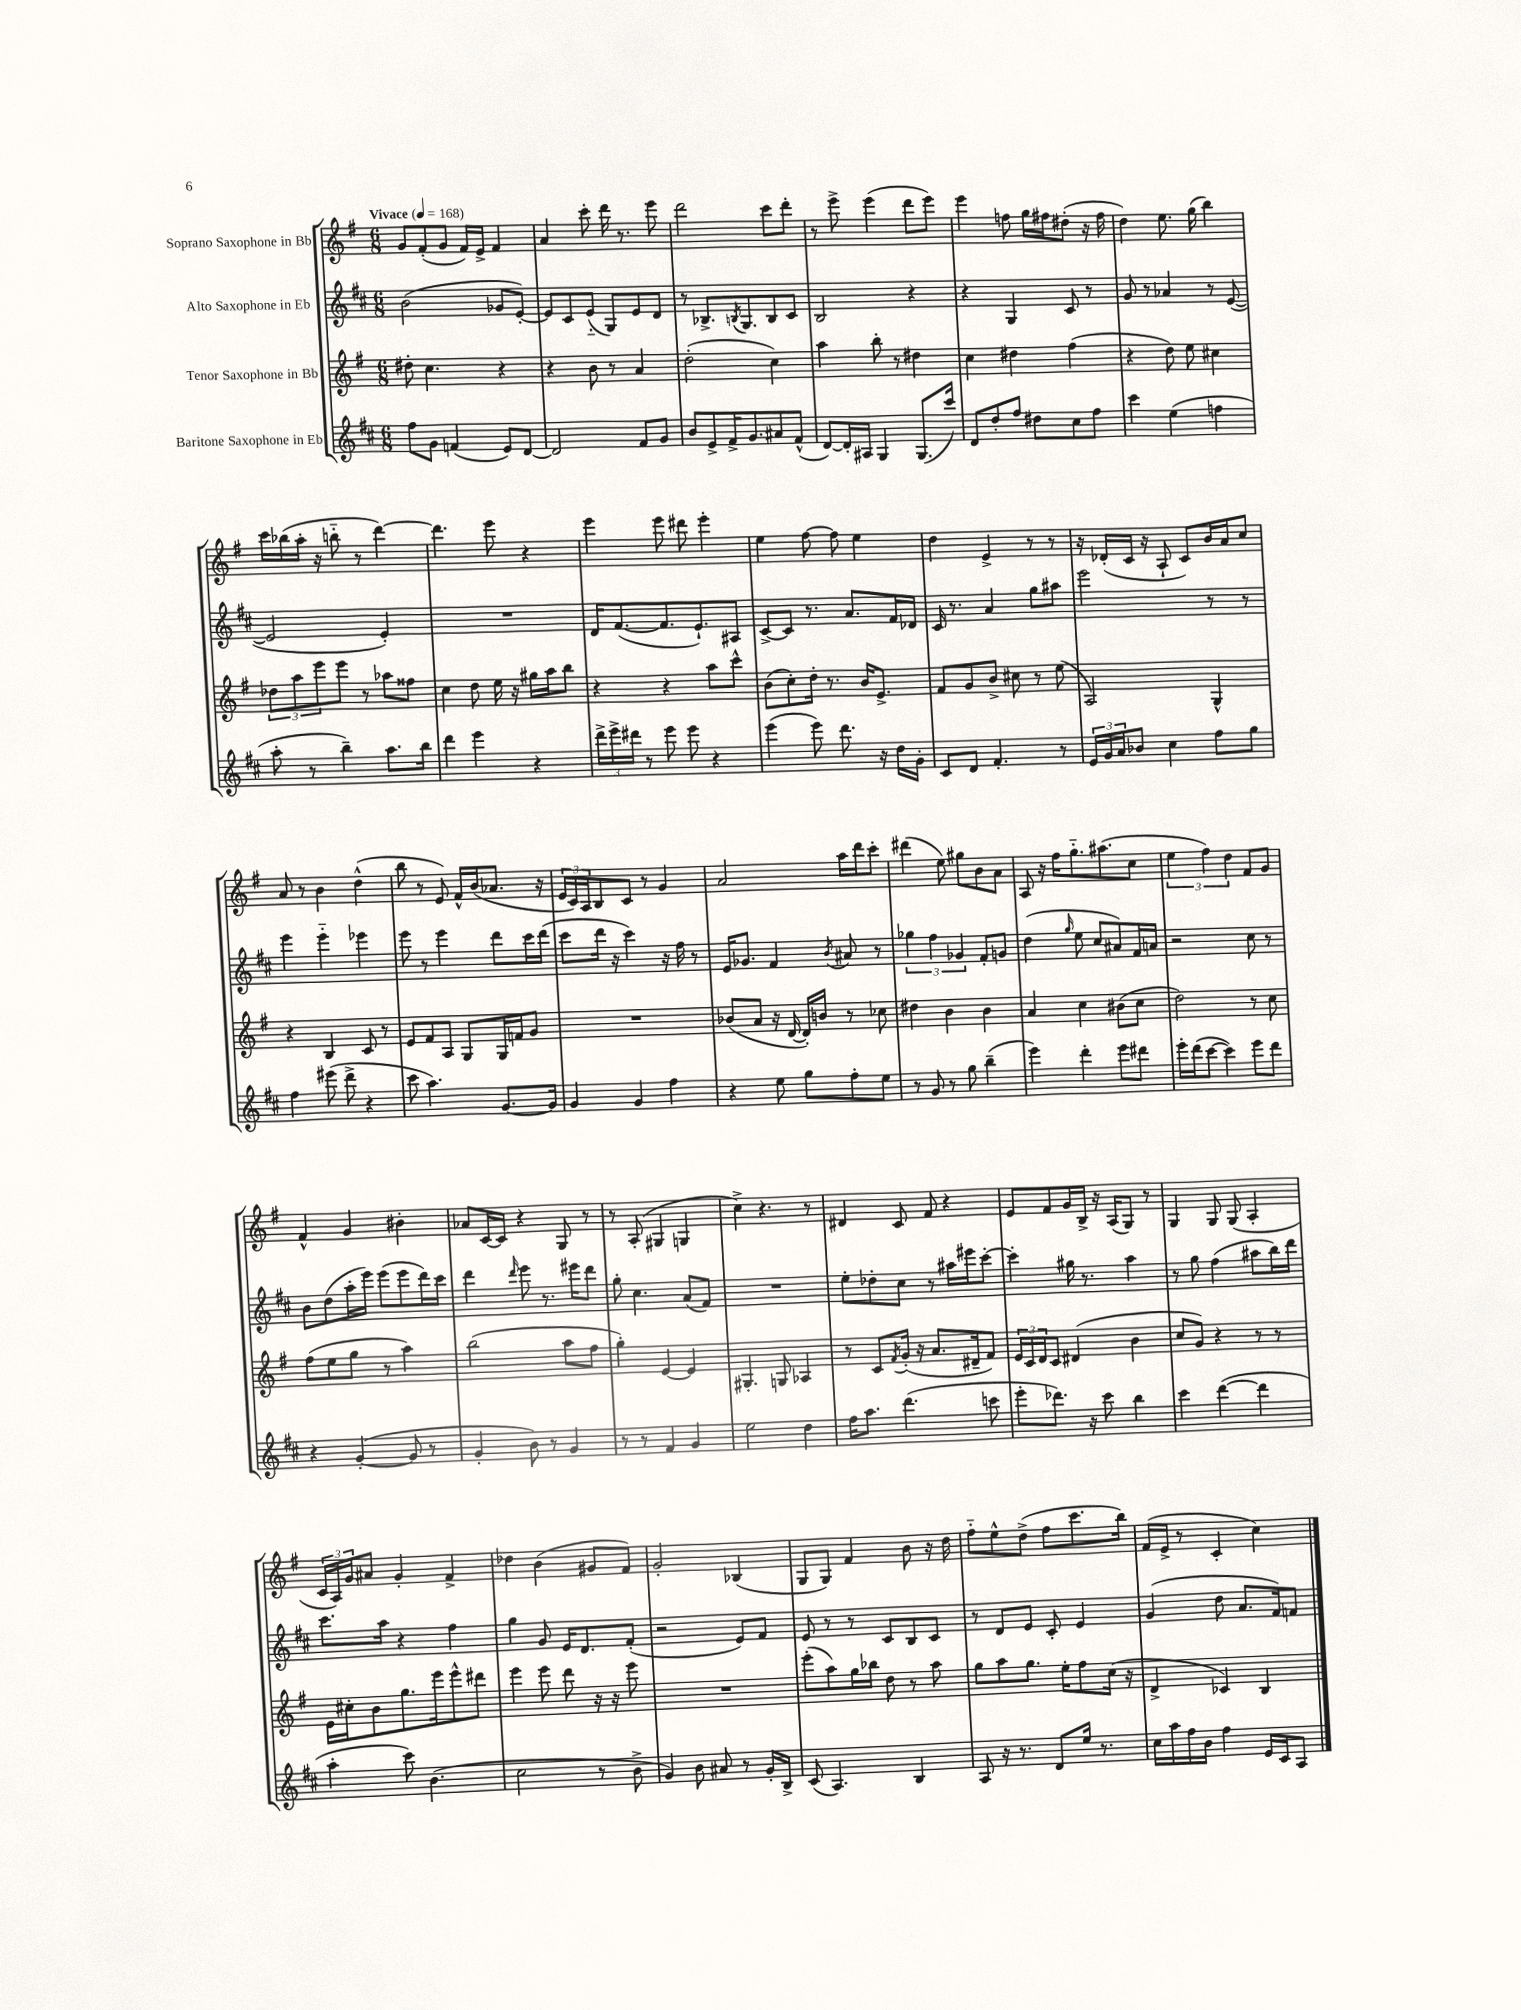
<<
\new StaffGroup <<
\new Staff = "s0" \with { instrumentName = "Soprano Saxophone in Bb" } {
    \clef treble \key g \major \numericTimeSignature \time 6/8 \tempo "Vivace" 4 = 168
    g'8 fis'8-.( g'8 fis'16) e'16-> fis'4 |
    a'4 c'''8-. d'''16 r8. e'''8 |
    d'''2 c'''8 d'''8-. |
    r8 e'''8-> e'''4( d'''8 e'''8) |
    e'''4 f''8 g''16 fis''16 dis''8-.( r16 fis''16 |
    d''4) e''8. g''16( b''4) |
    c'''16 bes''16( a''16-. r16 b''8-_ r8 d'''4~) |
    d'''4. e'''8 r4 |
    e'''4 e'''8 dis'''8 e'''4-. |
    e''4 fis''8~ fis''8 e''4 |
    d''4 e'4-> r8 r8 |
    r16 des'16-.( c'16 r16 a8-! c'8) b'16 a'16 c''8 |
    a'8 r8 b'4 d''4-^( |
    b''8 r8 e'8) fis'16-^ b'16( aes'8. r16 |
    \tuplet 3/2 { e'16 c'16) a16 } b8 c'8 r8 g'4 |
    a'2 a''16 d'''16 c'''8-. |
    dis'''4( e''8) gis''8 b'8 a'8 |
    a8 r16 fis''16 g''8.-_ ais''8.( c''8 |
    \tuplet 3/2 { e''4 fis''4) d''4 } fis'8 g'8 |
    fis'4-^ g'4 bis'4-. |
    aes'8 c'16~ c'16 r4 g8 r8 |
    r8 a8-.( gis4 g4 |
    c''4->) r4. r8 |
    dis'4 c'8 fis'8 r4 |
    e'8 fis'8 g'16 b16-> r16 a16( g8) r8 |
    g4 g8 g8( a4-. |
    \tuplet 3/2 { c'16 a16) g'16 } ais'8 g'4-. fis'4-> |
    des''4 b'4( gis'8 fis'8) |
    g'2-. bes4( |
    g8 g8) fis'4 b'8 r16 d''16 |
    fis''8-_ e''8-^ d''8->( fis''8 c'''8. b''16) |
    fis'16( e'16-> r8 c'4-. c''4) \bar "|." |
}
\new Staff = "s1" \with { instrumentName = "Alto Saxophone in Eb" } {
    \clef treble \key d \major \numericTimeSignature \time 6/8
    b'2( ges'8 e'8~-.) |
    e'8 cis'8 e'8-_( g8) e'8 d'8 |
    r8 bes8.-> \acciaccatura { b8 } g8. b8 cis'8 |
    b2 r4 |
    r4 g4 cis'8 r8 |
    g'8 r8 aes'4 r8 e'8~( |
    e'2 e'4-.) |
    R2. |
    d'16 fis'8.~( fis'8. e'8.-!) ais8 |
    cis'8~-> cis'8 r8. a'8. fis'16 des'16 |
    cis'16 r8. a'4 g''8 ais''8 |
    e'''2 r8 r8 |
    e'''4 e'''4-_ ees'''4 |
    e'''8 r8 e'''4 d'''8 cis'''16 d'''16( |
    cis'''8 d'''16 r16 cis'''4) r16 fis''16 r8 |
    e'16 ges'8. fis'4 \acciaccatura { b'8 } ais'8 r8 |
    \tuplet 3/2 { ges''4 fis''4 ges'4 } fis'8-. g'8 |
    d''4( \grace { g''16 } e''8 cis''8 ais'8) fis'16 a'16 |
    r2 cis''8 r8 |
    b'8 d''8( a''16-. e'''16) e'''8( e'''8 d'''16) cis'''16 |
    d'''4 \grace { d'''16 } e'''8 r8. eis'''16 d'''8 |
    g''8-. cis''4. a'8( fis'8) |
    R2. |
    e''8-. des''8-. cis''8 r8 ais''16 eis'''16 cis'''8~-. |
    cis'''4-. gis''16 r8. a''4 |
    r8 g''8 fis''4( ais''8 b''16) d'''16 |
    cis'''8. a''16 r4 fis''4 |
    g''4 g'8 e'16 d'8. fis'8-.( |
    r2 e'8) fis'8 |
    e'8 r8 r8 cis'8 b8 cis'8 |
    r8 d'8 e'8 cis'8-. e'4 |
    g'4( d''8 a'8. fis'16) f'8 \bar "|." |
}
\new Staff = "s2" \with { instrumentName = "Tenor Saxophone in Bb" } {
    \clef treble \key g \major \numericTimeSignature \time 6/8
    dis''8-. c''4. r4 |
    r4 b'8 r8 a'4 |
    d''2-.( c''4) |
    a''4 b''8-. r8 dis''4 |
    c''4 dis''4 fis''4( |
    r4 d''8) e''8 cis''4 |
    \tuplet 3/2 { des''8 a''8 e'''8 } e'''8 r8 aes''8 fisis''8 |
    c''4 d''8 e''16 r16 gis''16 a''16 b''8 |
    r4 r4 a''8 c'''8-^ |
    b'8( c''8-.) d''16-. r8. b'16 e'8.-> |
    fis'8 g'8 b'8-> cis''8 r8 e''8( |
    a2) g4-^ |
    r4 b4 c'8 r8 |
    e'8 fis'8 a8 g8 g16 f'16 g'8 |
    R2. |
    bes'8( a'8 r16 d'16~ d'16-.) b'16 r8 ces''8 |
    dis''4 b'4 b'4 |
    a'4 c''4 bis'8( c''8 |
    d''2) r8 c''8 |
    fis''8( e''8 g''8 r8 a''4) |
    b''2( a''8 fis''8 |
    g''4-.) e'4~ e'4 |
    gis4.-. g8 aes4 |
    r8 c'8 \acciaccatura { fis'8 } g'16-.( r16 a'8. dis'16-- fis'8) |
    \tuplet 3/2 { e'16 c'16 d'16 } c'8 dis'4( b'4 |
    c''8 g'8) r4 r8 r8 |
    e'16 cis''16-. b'8 g''8. e'''16 e'''8-^ dis'''8 |
    e'''4 e'''8 d'''8 r16 r16 e'''8 |
    R2. |
    e'''8-.( a''8) g''16 bes''16 d''8 r8 a''8 |
    g''8 a''8 g''8. e''16-. fis''8 c''16( r16 |
    d'4-> ces'4) b4 \bar "|." |
}
\new Staff = "s3" \with { instrumentName = "Baritone Saxophone in Eb" } {
    \clef treble \key d \major \numericTimeSignature \time 6/8
    fis''8 g'8 f'4( e'8) d'8~ |
    d'2 fis'8 g'8 |
    b'8 e'8-> fis'16-> g'8. ais'8 fis'8-^( |
    d'8~) d'16-. ais16 g4 g8.( cis'''16) |
    d'8 d''8-. fis''8 dis''8 cis''8 fis''8 |
    cis'''4 e''4( f''4 |
    a''8-. r8 b''4--) a''8. b''16 |
    d'''4 e'''4 r4 |
    \tuplet 3/2 { d'''16-> e'''16-> dis'''16 } r8 e'''8 e'''8 r4 |
    e'''4( e'''8) d'''8. r16 d''16 g'16-. |
    cis'8 d'8 fis'4.-. r8 |
    \tuplet 3/2 { e'16 g'16 a'16 } bes'8 cis''4 fis''8 g''8 |
    fis''4 eis'''8( d'''8-> r4 |
    cis'''8 a''4.) g'8.~ g'16 |
    g'4 g'4 fis''4 |
    r4 e''8 g''8 fis''8-. e''8 |
    r8 g'8 r8 g''8 b''4--( |
    e'''4) d'''4-. e'''8 dis'''8 |
    e'''16-. d'''16( cis'''8~ cis'''4) e'''8 d'''8 |
    r4 g'4~-.( g'8 r8 |
    g'4-. b'8) r8 g'4 |
    r8 r8 fis'4 g'4 |
    e''2 d''4 |
    fis''16 a''8. d'''4.( c'''8 |
    e'''8-. des'''8.) r16 cis'''8 b''4 |
    cis'''4 d'''4~( d'''4 |
    a''4-. cis'''8) b'4.( |
    cis''2 r8 b'8-> |
    g'4) b'8 ais'8 r8 g'16-. b16-> |
    cis'8( a4.) b4 |
    a8 r16 r8. d'8 e''16 r8. |
    cis''16 a''16 fis''16 b'16 fis''4 e'16 cis'16 a8 \bar "|." |
}
>>
>>
\layout { \context { \Score \remove "Bar_number_engraver" } }
